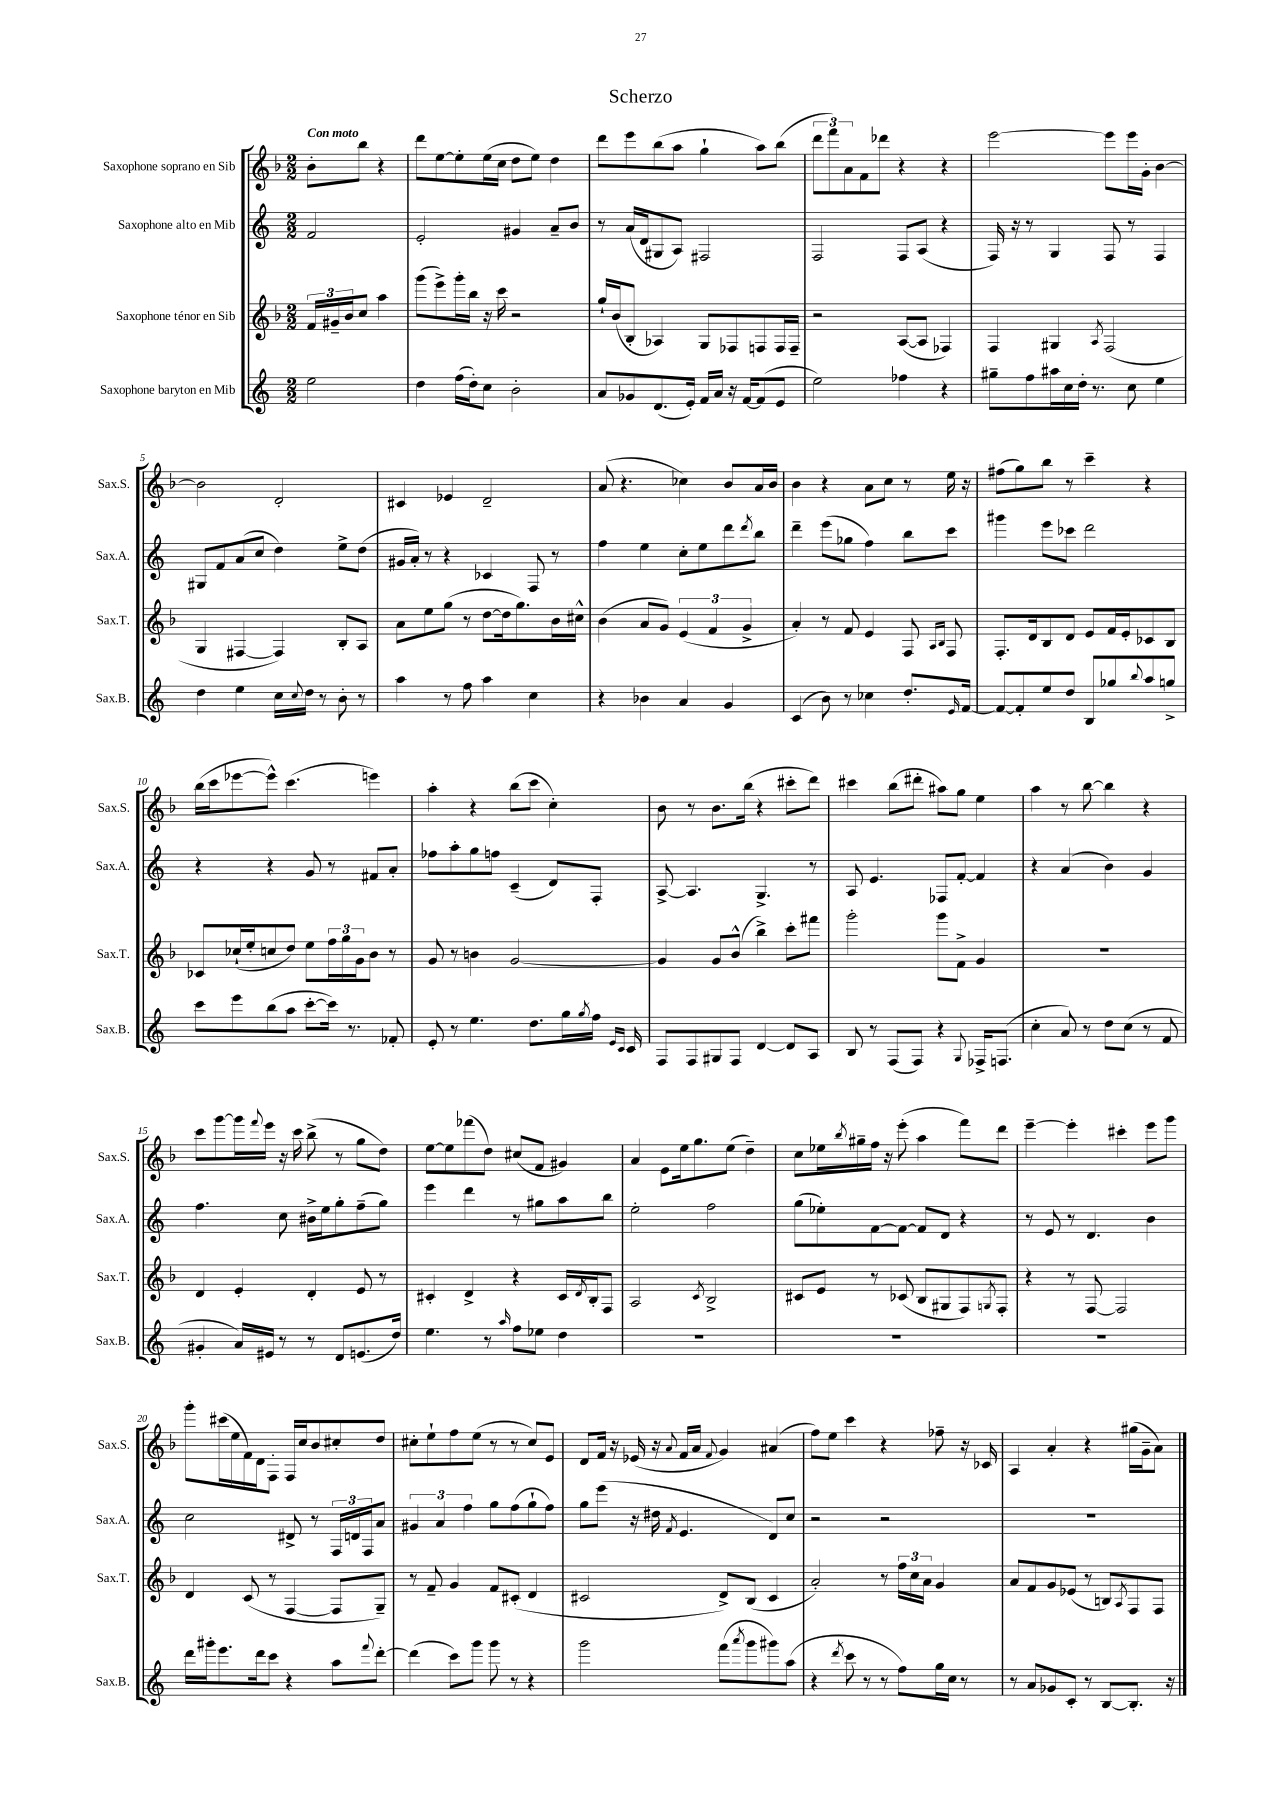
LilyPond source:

\header { title = "Scherzo" }
<<
\new StaffGroup <<
\new Staff = "s0" \with { instrumentName = "Saxophone soprano en Sib" shortInstrumentName = "Sax.S." } {
    \clef treble \key f \major \numericTimeSignature \time 2/2 \partial 2 \tempo "Con moto"
    bes'8-. bes''8 r4 |
    d'''8 e''8~ e''8-. e''16( c''16 d''8 e''8) d''4 |
    d'''8 e'''8 bes''8( a''8 g''4-! a''8) bes''8( |
    \tuplet 3/2 { d'''8 f'''8) a'8 } f'8 des'''8 r4 r4 |
    e'''2~ e'''8 e'''16 g'16-. bes'4~ |
    bes'2 d'2-. |
    cis'4 ees'4 d'2-- |
    a'8( r4. ces''4) bes'8 a'16 bes'16 |
    bes'4 r4 a'8 c''8 r8 e''16 r16 |
    fis''8( g''8) bes''8 r8 c'''4-- r4 |
    bes''16( c'''16 ees'''8~ ees'''8-^) c'''4.( e'''4) |
    a''4-. r4 bes''8( c'''8 c''4-.) |
    bes'8 r8 bes'8. bes''16( r4 cis'''8-. d'''8) |
    cis'''4 bes''8( dis'''8-. ais''8) g''8 e''4 |
    a''4 r8 bes''8~ bes''4 r4 |
    c'''8 g'''8~ g'''16 \appoggiatura { f'''8 } e'''16 r16 c'''16 bes''8->( r8 g''8 d''8) |
    e''8~ e''8 fes'''8( d''8) cis''8( f'8 gis'4) |
    a'4 e'8 e''16 g''8. e''8( d''4--) |
    c''8 ees''16 \acciaccatura { bes''8 } gis''16-- f''16 r16 e'''8-.( a''4 f'''8) d'''8 |
    e'''4~-- e'''4-. cis'''4-. e'''8 g'''8 |
    g'''8-. cis'''16( e''16 f'16) d'16 f8-. f16 c''16 bes'8 cis''8-. d''8 |
    cis''8-. e''8-! f''8 e''8( r8 r8 cis''8) e'8 |
    d'8 f'16 r16 ees'16( r16 \appoggiatura { a'8 } f'16 a'16 \appoggiatura { f'8 } g'4) ais'4( |
    f''8) e''8 c'''4 r4 fes''8-- r16 ces'16 |
    a4 a'4-. r4 gis''16( g'16-- a'8) \bar "|." |
}
\new Staff = "s1" \with { instrumentName = "Saxophone alto en Mib" shortInstrumentName = "Sax.A." } {
    \clef treble \key c \major \numericTimeSignature \time 2/2 \partial 2
    f'2 |
    e'2-. gis'4 a'8-- b'8 |
    r8 a'16( d'16 gis8 a8) fis2 |
    f2 f8 a8( r4 |
    f16) r16 r8 g4 f8 r8 f4 |
    gis8 f'8 a'8( c''8 d''4) e''8-> d''8( |
    gis'16 a'16-.) r8 r4 ces'4 f8 r8 |
    f''4 e''4 c''8-. e''8 d'''8 \acciaccatura { d'''8 } b''8 |
    d'''4-- e'''8( ges''8 f''4) b''8 c'''8 |
    gis'''4 e'''8 ces'''8 d'''2 |
    r4 r4 g'8 r8 fis'8 a'8-. |
    fes''8 a''8-. g''8 f''8 c'4--( d'8) f8-. |
    a8~-> a4. g4.-> r8 |
    a8 e'4. fes8 f'8~-. f'4 |
    r4 a'4( b'4) g'4 |
    f''4. c''8 bis'16-> e''16 g''8-. f''8--( g''8) |
    e'''4 d'''4 r8 gis''8 a''8 b''8 |
    e''2-. f''2 |
    g''8( ees''8-.) f'8~ f'8~ f'8 d'8 r4 |
    r8 e'8 r8 d'4. b'4 |
    c''2 dis'8-> r8 \tuplet 3/2 { f16 d'16 f16 } a'8 |
    \tuplet 3/2 { gis'4 a'4 f''4 } g''8 f''8( g''8-! f''8) |
    g''8 e'''8( r16 dis''16 \acciaccatura { f'8 } e'4. d'8) c''8 |
    r2 r2 |
    R1 \bar "|." |
}
\new Staff = "s2" \with { instrumentName = "Saxophone ténor en Sib" shortInstrumentName = "Sax.T." } {
    \clef treble \key f \major \numericTimeSignature \time 2/2 \partial 2
    \tuplet 3/2 { f'16 gis'16-- bes'16 } c''8 a''4 |
    g'''8( e'''8->) g'''16-. bes''16 r16 c'''16 r2 |
    g''16-! bes'16( bes8-. aes4) g8 fes8 f8 f16 f16-- |
    r2 a8~( a8 fes4) |
    f4 gis4 \acciaccatura { a8 } f2( |
    g4 fis4~ fis4) bes8-. a8 |
    a'8 e''8 g''8( r8 d''8~ d''16 g''8.) bes'16 cis''16-^ |
    bes'4( a'8 g'8) \tuplet 3/2 { e'4( f'4 g'4-> } |
    a'4-.) r8 f'8 e'4 f8 \grace { a16 bes16 } f8 |
    f8.-. d'16 bes8 d'8 e'8 f'16 e'16-. ces'8 bes8 |
    ces'8 ces''16-!( e''16-. c''8 d''8) e''8 \tuplet 3/2 { f''16 g''16 g'16 } bes'8 r8 |
    g'8 r8 b'4 g'2~ |
    g'4 g'8 bes'8-^( bes''4->) c'''8-. fis'''8 |
    g'''2-. g'''8 f'8-> g'4 |
    R1 |
    d'4 e'4-. d'4-. e'8 r8 |
    cis'4-. d'4-> r4 cis'16 \acciaccatura { d'8 } bes16-. f8 |
    a2 \acciaccatura { c'8 } bes2-> |
    cis'8 e'8 r8 ces'8( bes8 gis8 f8) \acciaccatura { g8 } f8-. |
    r4 r8 f8~ f2 |
    d'4 c'8( r8 f4~ f8 g8--) |
    r8 f'8-- g'4 f'8 cis'8-.( d'4 |
    cis'2 d'8->) bes8( cis'4 |
    a'2-.) r8 \tuplet 3/2 { f''16 c''16 a'16 } g'4 |
    a'8 f'8 g'8 ees'8( r8 b8) \acciaccatura { a8 } f8 f8 \bar "|." |
}
\new Staff = "s3" \with { instrumentName = "Saxophone baryton en Mib" shortInstrumentName = "Sax.B." } {
    \clef treble \key c \major \numericTimeSignature \time 2/2 \partial 2
    e''2 |
    d''4 f''16( d''16-.) c''8 b'2-. |
    a'8 ges'8 d'8.( e'16-.) f'16 a'16 r16 f'16~ f'8( e'8 |
    e''2) fes''4 r4 |
    gis''8-- f''8 ais''16 c''16 d''16-. r8. c''8 e''4 |
    d''4 e''4 c''16 \appoggiatura { c''8 } d''16 r8 b'8-. r8 |
    a''4 r8 f''8 a''4 c''4 |
    r4 bes'4 a'4 g'4 |
    c'4( b'8) r8 ces''4 d''8.-. \grace { e'16 } f'16~ |
    f'8~ f'8-. e''8 d''8 b8 ges''8 \appoggiatura { b''8 } a''8 g''8-> |
    c'''8 e'''8 b''8( a''8 c'''8~-. c'''16) r8. fes'8-. |
    e'8-. r8 e''4. d''8. g''16 \acciaccatura { g''8 } f''16 \grace { e'16 c'16 } c'16 |
    f8 f8 gis8 f8 d'4~ d'8 a8 |
    b8 r8 f8( f8) r4 \appoggiatura { g8 } fes16-> f8.( |
    c''4-. a'8) r8 d''8 c''8( r8 f'8 |
    gis'4-. a'16) eis'16 r8 r8 d'8 e'8.( d''16) |
    e''4. r8 \grace { a''16 } f''8 ees''8 d''4 |
    R1 |
    R1 |
    R1 |
    d'''16 gis'''16-. e'''8. d'''16 c'''8 r4 a''8 \appoggiatura { f'''8 } d'''8~-. |
    d'''4( c'''8) g'''8 g'''8 r8 r4 |
    g'''2 f'''8( \acciaccatura { a'''8 } g'''8 gis'''8) a''8( |
    r4 \acciaccatura { d'''8 } c'''8 r8 r8 f''8) g''16 c''16 r8 |
    r8 a'8 ges'8 c'8-. r8 b8~ b8.-. r16 \bar "|." |
}
>>
>>
